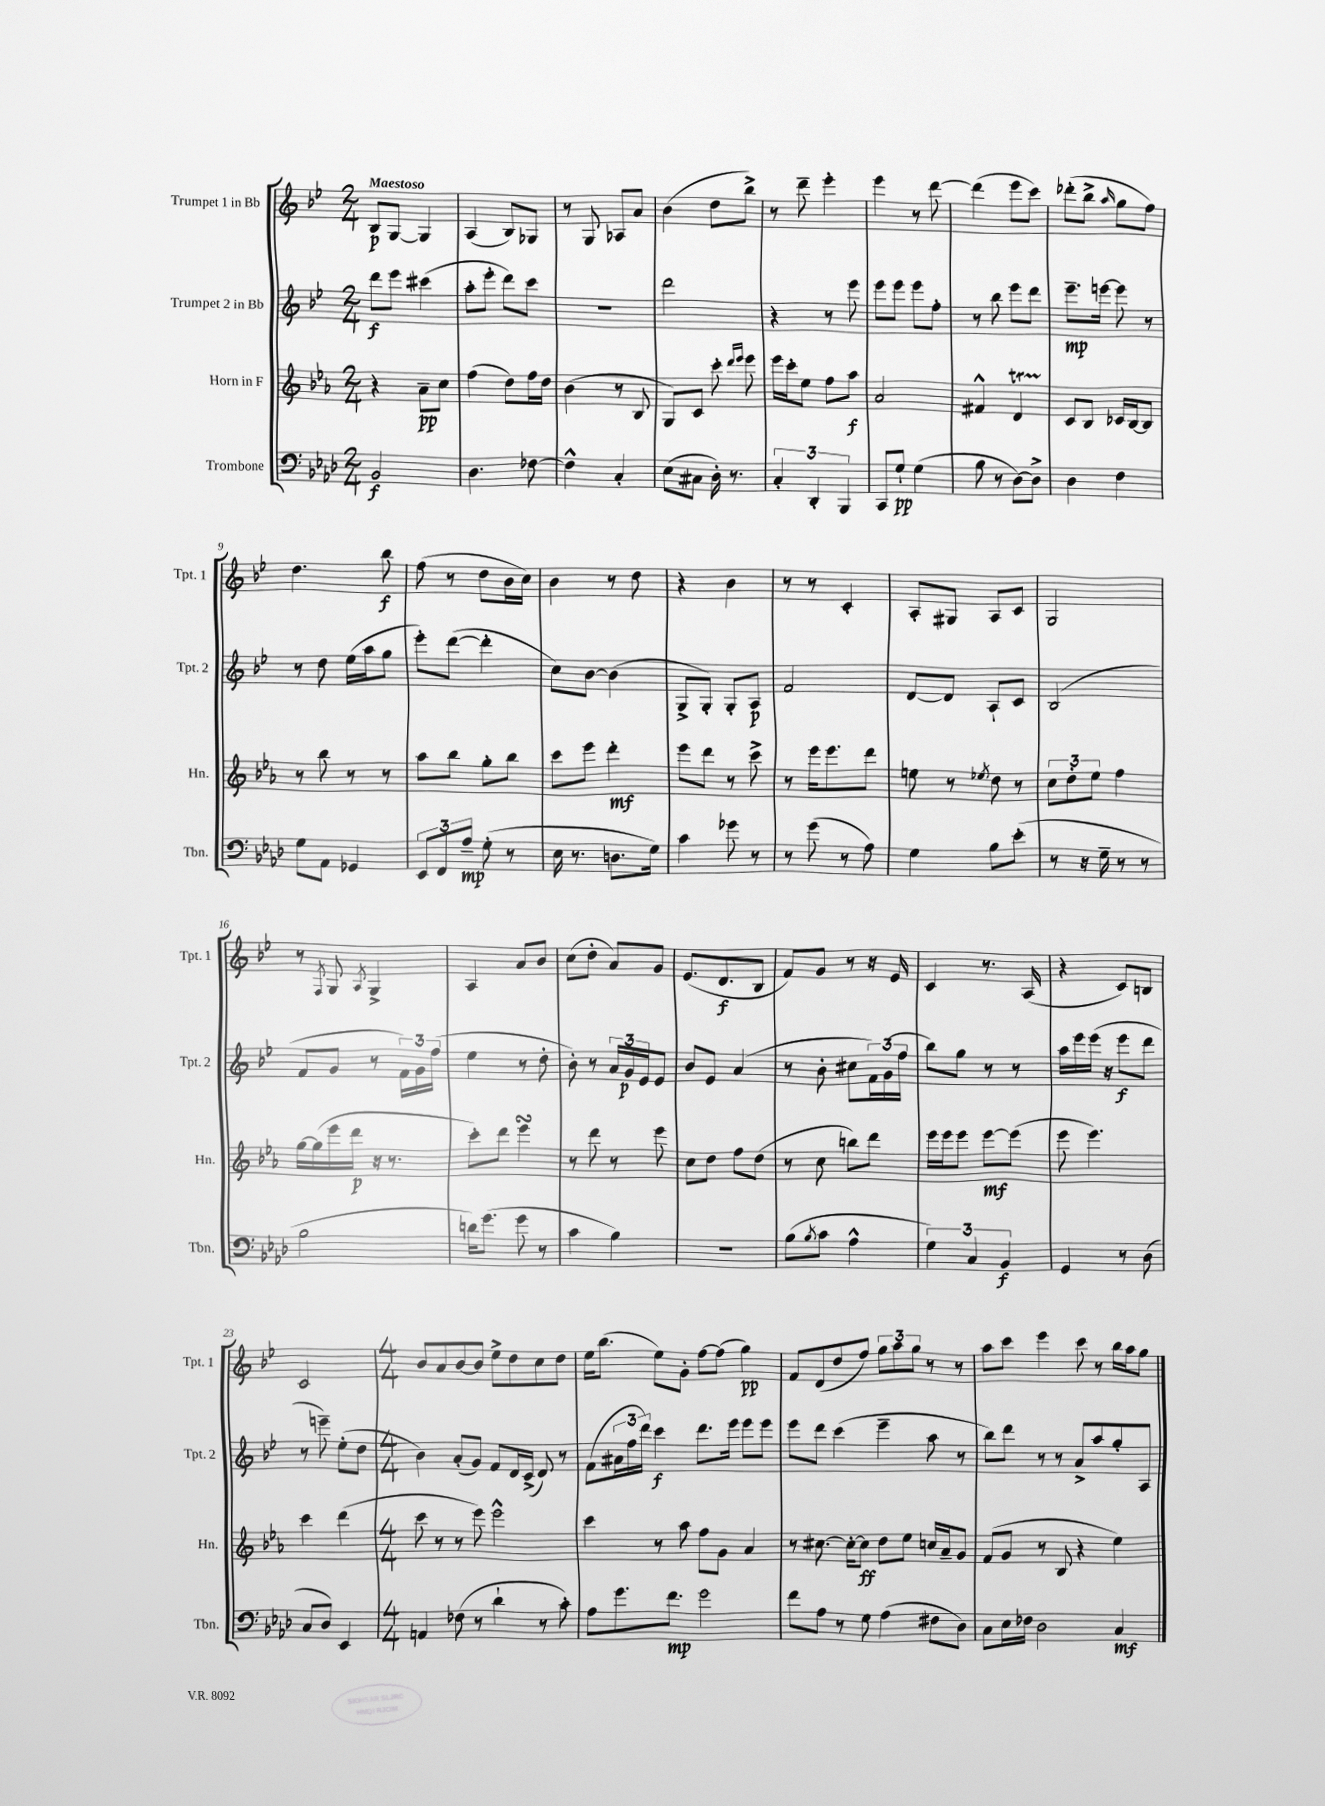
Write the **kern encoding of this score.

**kern	**kern	**kern	**kern
*staff4	*staff3	*staff2	*staff1
*clefF4	*clefG2	*clefG2	*clefG2
*k[b-e-a-d-]	*k[b-e-a-]	*k[b-e-]	*k[b-e-]
*M2/4	*M2/4	*M2/4	*M2/4
2BB-	4r	8ddd	8B-
.	.	8eee-	[8G
.	8a-~	(4ccc#	4G]
.	8cc	.	.
=	=	=	=
4.D-	(4ff	8aa'	(4A
.	.	8eee-'	.
.	8dd)	8ddd)	8B-)
[8F-	16ff	8ccc	8G-
.	16dd	.	.
=	=	=	=
4F-^^]	(4b-	2r	8r
.	.	.	8G
4C'	8r	.	8A-
.	8B-	.	8a
=	=	=	=
(8E-	8G)	2ddd	(4b-
8C#	8c	.	.
16D-')	8ccc'	.	8dd
8.r	.	.	.
.	16qqddd	.	.
.	16qqeee-	.	.
.	8eee-	.	8bb-^)
=	=	=	=
6C'	16eee-	4r	8r
.	16ccc'	.	.
.	8ee-	.	8ddd~
6DD-'	.	.	.
.	8ff	8r	4eee-'
6BBB-	.	.	.
.	8aa-	8eee-	.
=	=	=	=
8CC	2a-	8eee-	4eee-
8G`	.	8eee-	.
(4G	.	8eee-	8r
.	.	8ff'	[8ddd
=	=	=	=
8B-	4f#^^	8r	(4ddd]
8r	.	8bb-	.
[8D-)	4d	8eee-	8eee-
8D-^]	.	8ddd	8ccc)
=	=	=	=
4D-	8c	8.eee-~	(8ddd-'
.	8B-	.	8bb-^
.	.	[16eee	.
.	.	.	16qqaa
4F	16c-	8eee]	8gg
.	[16B-	.	.
.	8B-]	8r	8ff)
=	=	=	=
8G	8r	8r	4.dd
8AA-	8bb-	8dd	.
4GG-	8r	(16ee-	.
.	.	16aa	.
.	8r	8gg	8bb-
=	=	=	=
12EE-	8aa-	8eee-')	(8ff
12FF	.	.	.
.	8bb-	([8ddd	8r
12A-~	.	.	.
(8G'	8gg'	4ddd']	8dd
8r	8bb-	.	16b-
.	.	.	16cc)
=	=	=	=
16E-	8ccc	8cc)	4b-
8.r	.	.	.
.	8eee-	[8b-	.
8.D	4ddd'	(4b-]	8r
.	.	.	8dd
16G)	.	.	.
=	=	=	=
4c	8eee-	8G^	4r
.	8ddd	8G')	.
8g-	8r	8G'	4b-
8r	8ccc^	8A	.
=	=	=	=
8r	8r	2f	8r
(8g	16eee-	.	8r
.	8.eee-	.	.
8r	.	.	4c'
8A-)	8ddd	.	.
=	=	=	=
4G	8ee	[8d	8A'
.	8r	8d]	8G#
.	8qee-	.	.
8B-	8dd	8A`	8A
(8e-'	8r	8c	8c
=	=	=	=
8r	12cc	(2B-	2G
.	12dd'	.	.
16r	.	.	.
.	12ee-	.	.
16G~	.	.	.
8r	4ff	.	.
8r	.	.	.
=	=	=	=
2B-	[16gg	8f	8r
.	(16gg]	.	.
.	.	.	8qF
.	16eee-	8g	8G
.	16ddd	.	.
.	.	.	8qA
.	16r	8r	4G^
.	8.r	.	.
.	.	24f)	.
.	.	24g	.
.	.	(24ff	.
=	=	=	=
16d)	8ccc')	4ee-	4A
(8.g	.	.	.
.	8ddd	.	.
8g	4eee-	8r	8a
8r	.	8dd'	8b-
=	=	=	=
4c	8r	8b-')	(8cc
.	8ddd	8r	8dd'
4B-)	8r	24a	8a)
.	.	24g	.
.	.	24e-	.
.	8eee-	8e-	8g
=	=	=	=
2r	8cc	8b-	(8.e-
.	8dd	8e-	.
.	.	.	8.d
.	8ff	(4a	.
.	(8dd	.	8B-
=	=	=	=
(8B-	8r	8r	8f)
8qB-	.	.	.
8c	8cc	8b-'	8g
4A-^^	8bb)	8cc#	8r
.	8ddd	24f)	16r
.	.	(24g	.
.	.	.	16e-
.	.	24ff	.
=	=	=	=
6G)	16eee-	8bb-)	4c
.	16eee-	.	.
.	8eee-	8gg	.
6C	.	.	.
.	[8eee-	8r	8.r
6BB-	.	.	.
.	(8eee-]	8r	.
.	.	.	(16A
=	=	=	=
4GG	8eee-	16aa	4r
.	.	16eee-	.
.	4.eee-)	(16eee-	.
.	.	16r	.
8r	.	8eee-	8c)
(8D-	.	8ddd	8B
=	=	=	=
8C	4ccc	8r	2c
8D-)	.	8eee~)	.
4EE-	(4ddd	(8ee-'	.
.	.	8dd	.
=	=	=	=
*M4/4	*M4/4	*M4/4	*M4/4
4AA	8ccc	4b-)	8b-
.	8r	.	8a
(8F-	8r	(8a'	[8b-
8r	8eee-)	8g)	8b-]
4d-`	2eee-^^	8f	8ee-^
.	.	16d	8dd
.	.	(16c^	.
8r	.	8d)	8cc
8c')	.	8r	8dd
=	=	=	=
8A-	4ccc	(8f	16ee-
.	.	.	(8.bb-
8.g	.	24a#	.
.	.	24ff	.
.	.	24ddd)	.
.	8r	4ccc	8ee-)
8.f	.	.	.
.	8aa-	.	8g'
2g	8ff	8.ddd	[8ff
.	8g	.	(8ff]
.	.	16eee-	.
.	4a-	8eee-	4gg)
.	.	8eee-	.
=	=	=	=
8f	8r	8eee-	8f
8A-	[8.cc#	8ddd	(8d
8r	.	(4ccc	8dd
.	16cc#'_	.	.
8G	8cc#]	.	8ff)
(4A-	8dd	4eee-~	12gg
.	.	.	12aa
.	8ee-	.	.
.	.	.	12gg
8F#	16cc	8aa	8r
.	16a-~	.	.
8D-)	8g	8r	8r
=	=	=	=
8C	(8f	8bb-)	8aa
16E-	8g	8ddd	8ccc
16F-	.	.	.
2D-	8r	8r	4eee-
.	8B-	8r	.
.	4r	8a^	8ccc
.	.	8aa	8r
4C	4ee-)	8gg'	16bb-
.	.	.	16aa
.	.	8A	8gg
==	==	==	==
*-	*-	*-	*-
